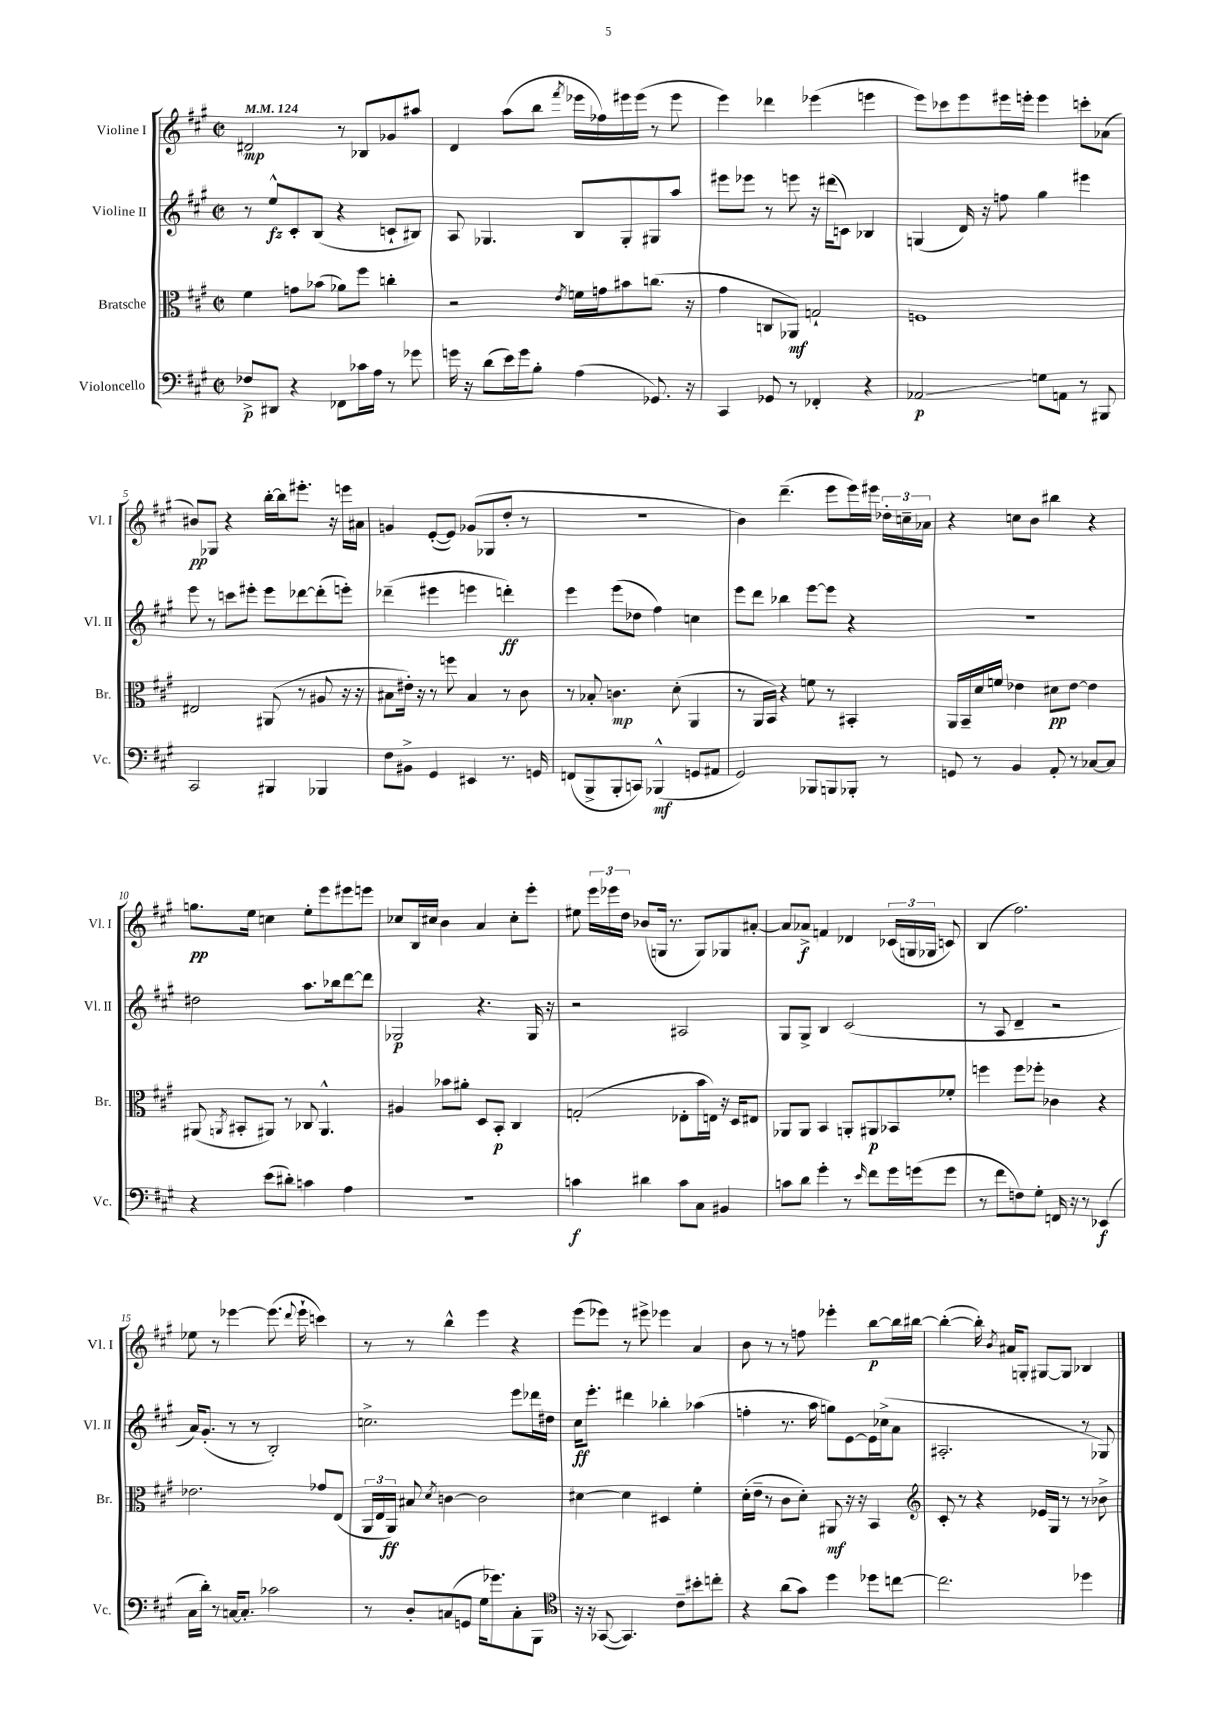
<<
\new StaffGroup <<
\new Staff = "s0" \with { instrumentName = "Violine I" shortInstrumentName = "Vl. I" } {
    \clef treble \key a \major \defaultTimeSignature \time 2/2 \tempo 4 = 124
    \autoBeamOff dis'2\mp r8 bes8[ ges'8 ais''8] |
    d'4 a''8[( b''8] \acciaccatura { fis'''8 } ees'''16[ fes''16) eis'''16 eis'''16]( r8 eis'''8 |
    e'''4) des'''4 ees'''4( e'''4 |
    e'''8[) ces'''8 e'''8 eis'''16 e'''16]-. e'''4 c'''8[-. aes'8]( |
    bis'8[\pp) ges8] r4 b''16[~-. b''16 eis'''8.]-. r16 e'''16[ ais'16] |
    g'4 e'8[~-.( e'8]) ges'8[( ges8 d''8]-. r8 |
    r1 |
    b'4) d'''4.--( e'''8[ e'''16) eis'''16] \tuplet 3/2 { des''16[-. c''16-- aes'16] } |
    r4 c''8[ b'8] bis''4 r4 |
    g''8.[\pp e''16] c''4 e''8[-. e'''8 eis'''8 e'''8] |
    ces''8[ b16 cis''16] b'4 a'4 cis''8[-. e'''8]-. |
    eis''8 \tuplet 3/2 { e'''16[ ees'''16 d''16] } bes'8[( g16] r8. g8[) ges8 ais'8]~-. |
    ais'8[ aes'8]->\f f'4 des'4 \tuplet 3/2 { ces'16[( g16 ges16] } c'8) |
    b4( fis''2.) |
    ees''8 r8 ees'''4~ ees'''8.( \appoggiatura { d'''8 } ees'''16-! c'''4) |
    r8 r8 b''4-^ e'''4 r4 |
    e'''8[( ees'''8]) r8 eis'''8-> ees'''4 a'4 |
    b'8 r8 r8 f''8 ees'''4-. b''8[~\p b''16 bis''16]~ |
    bis''4~-.( bis''16-.) \acciaccatura { b'8 } ais'16[ g8]-. gis8[~ gis8] bes4 \bar "|." |
}
\new Staff = "s1" \with { instrumentName = "Violine II" shortInstrumentName = "Vl. II" } {
    \clef treble \key a \major \defaultTimeSignature \time 2/2
    \autoBeamOff r8 e''8[-^\fz cis'8-. b8]( r4 c'8[-! bis8]) |
    a8 ges4. b8[ ges8-. gis8 a''8] |
    eis'''8[ ees'''8] r8 e'''8 r16 dis'''16[( c'8]) bes4 |
    g4( d'16) r16 f''8 gis''4 eis'''4 |
    e'''8 r8 c'''8[ eis'''8]-. eis'''8[ des'''8~ des'''8-.( e'''8]-.) |
    des'''4--( eis'''4 e'''4 d'''4-.\ff) |
    e'''4 e'''8[( des''8] fis''4) c''4 |
    e'''8[ d'''8] bes''4 e'''8[~ e'''8] r4 |
    R1 |
    dis''2 a''8.[ bes''16 d'''8~ d'''8] |
    ges2\p r4. ges16 r16 |
    r2 ais2 |
    gis8[ gis8]-> b4 cis'2( |
    r8 a8 d'4-- r2 |
    a'16[) gis'8.]-.( r8 r8 b2-.) |
    c''2.-> e'''8[ des'''16 dis''16] |
    cis''16[\ff e'''8.]-. dis'''4 bes''4-. aes''4( |
    f''4-. r8. a''16 g''8[) e'8~ e'16 ces''16->( a'8] |
    ais2.-. r8 ges8) \bar "|." |
}
\new Staff = "s2" \with { instrumentName = "Bratsche" shortInstrumentName = "Br." } {
    \clef alto \key a \major \defaultTimeSignature \time 2/2
    \autoBeamOff fis'4 g'8[ bes'8]( aes'8[) fis''8] c''4-. |
    r2 \acciaccatura { e'8 } f'16[ g'16 bis'8 c''8.]( r16 |
    gis'4 c8[ aes,8]\mf) g2-! |
    f1 |
    eis2 ais,8( r8 ais8 r16 r16 |
    bis8[ eis'16]-.) r16 r8 f''8 bis4 r8 cis'8 |
    r8 bes8-. c'4.\mp d'8-.( a,4 |
    r8 a,16[ b,16]) r4 f'8 r8 bis,4-. |
    a,16[ b,16-- d'16 f'16] ees'4 dis'8[\pp ees'8]~ ees'4 |
    ais,8( \acciaccatura { a,8 } bis,8[-. ais,8]) r8 ces8 ais,4.-^ |
    ais4 bes'8[ ais'8]-. d8[ b,8]-.\p cis4 |
    g2-.( ees8[-. b'16 e16]) r16 d16[ eis8] |
    aes,8[ aes,8] b,4 a,8[-. ais,8\p bes,8 fes'8]-. |
    f''4 f''8[ fes''8]-. ces'4 r4 |
    ees'2. ges'8[ e8]( |
    \tuplet 3/2 { a,16[ e16 a,16]\ff) } bis8 \acciaccatura { d'8 } c'4~ c'2 |
    dis'4~ dis'4 dis4 fis'4-. |
    d'16[-.( e'16]-- r8 cis'8[ d'8]-.) ais,8\mf r16 r16 b,4 |
    \clef treble cis'8-. r8 r4 ees'16[ gis16] r8 r8 bes'8-> \bar "|." |
}
\new Staff = "s3" \with { instrumentName = "Violoncello" shortInstrumentName = "Vc." } {
    \clef bass \key a \major \defaultTimeSignature \time 2/2
    \autoBeamOff fes8[->\p dis,8] r4 fes,8[ ces'16 a16] r8 ges'8 |
    g'16 r16 d'8[( e'16) g'16 b8]-. a4( ges,8.) r16 |
    cis,4 ges,8 r8 fes,4-. r4 |
    aes,2\glissando\p g8[ a,8] r8 bis,,8 |
    cis,2 bis,,4 bes,,4 |
    fis8[ bis,8]-> gis,4 eis,4 r8. g,16 |
    f,8[( b,,8-> b,,8-. c,8]) bes,,4-^\mf( g,8[ ais,8] |
    gis,2) bes,,8[ b,,8 bes,,8]-. r8 |
    g,8 r8 b,4 a,8-. r8 ces8[~ ces8] |
    r4 e'8[( dis'8]-.) c'4 a4 |
    R1 |
    c'4\f dis'4 c'8[ cis8] bis,4 |
    c'8[ d'8] gis'4-. r8 \grace { e'16 } fis'8[ gis'16 g'16( g'8] |
    r8 fis'8[ f8) gis8]-. f,16 r16 r8 ees,4\f( |
    cis16[ d'16]-.) r8 c16[~ c8.]-. ces'2 |
    r8 d8[-. c8( g,8] gis16[ ges'8.) c8-. b,,8] |
    \clef tenor r16 r16 ges,8~( ges,4.) cis'8[-- bis'8-. c''8]-. |
    r4 a'8[( gis'8]) d''4 des''8[ c''8]~ |
    c''2. des''4 \bar "|." |
}
>>
>>
